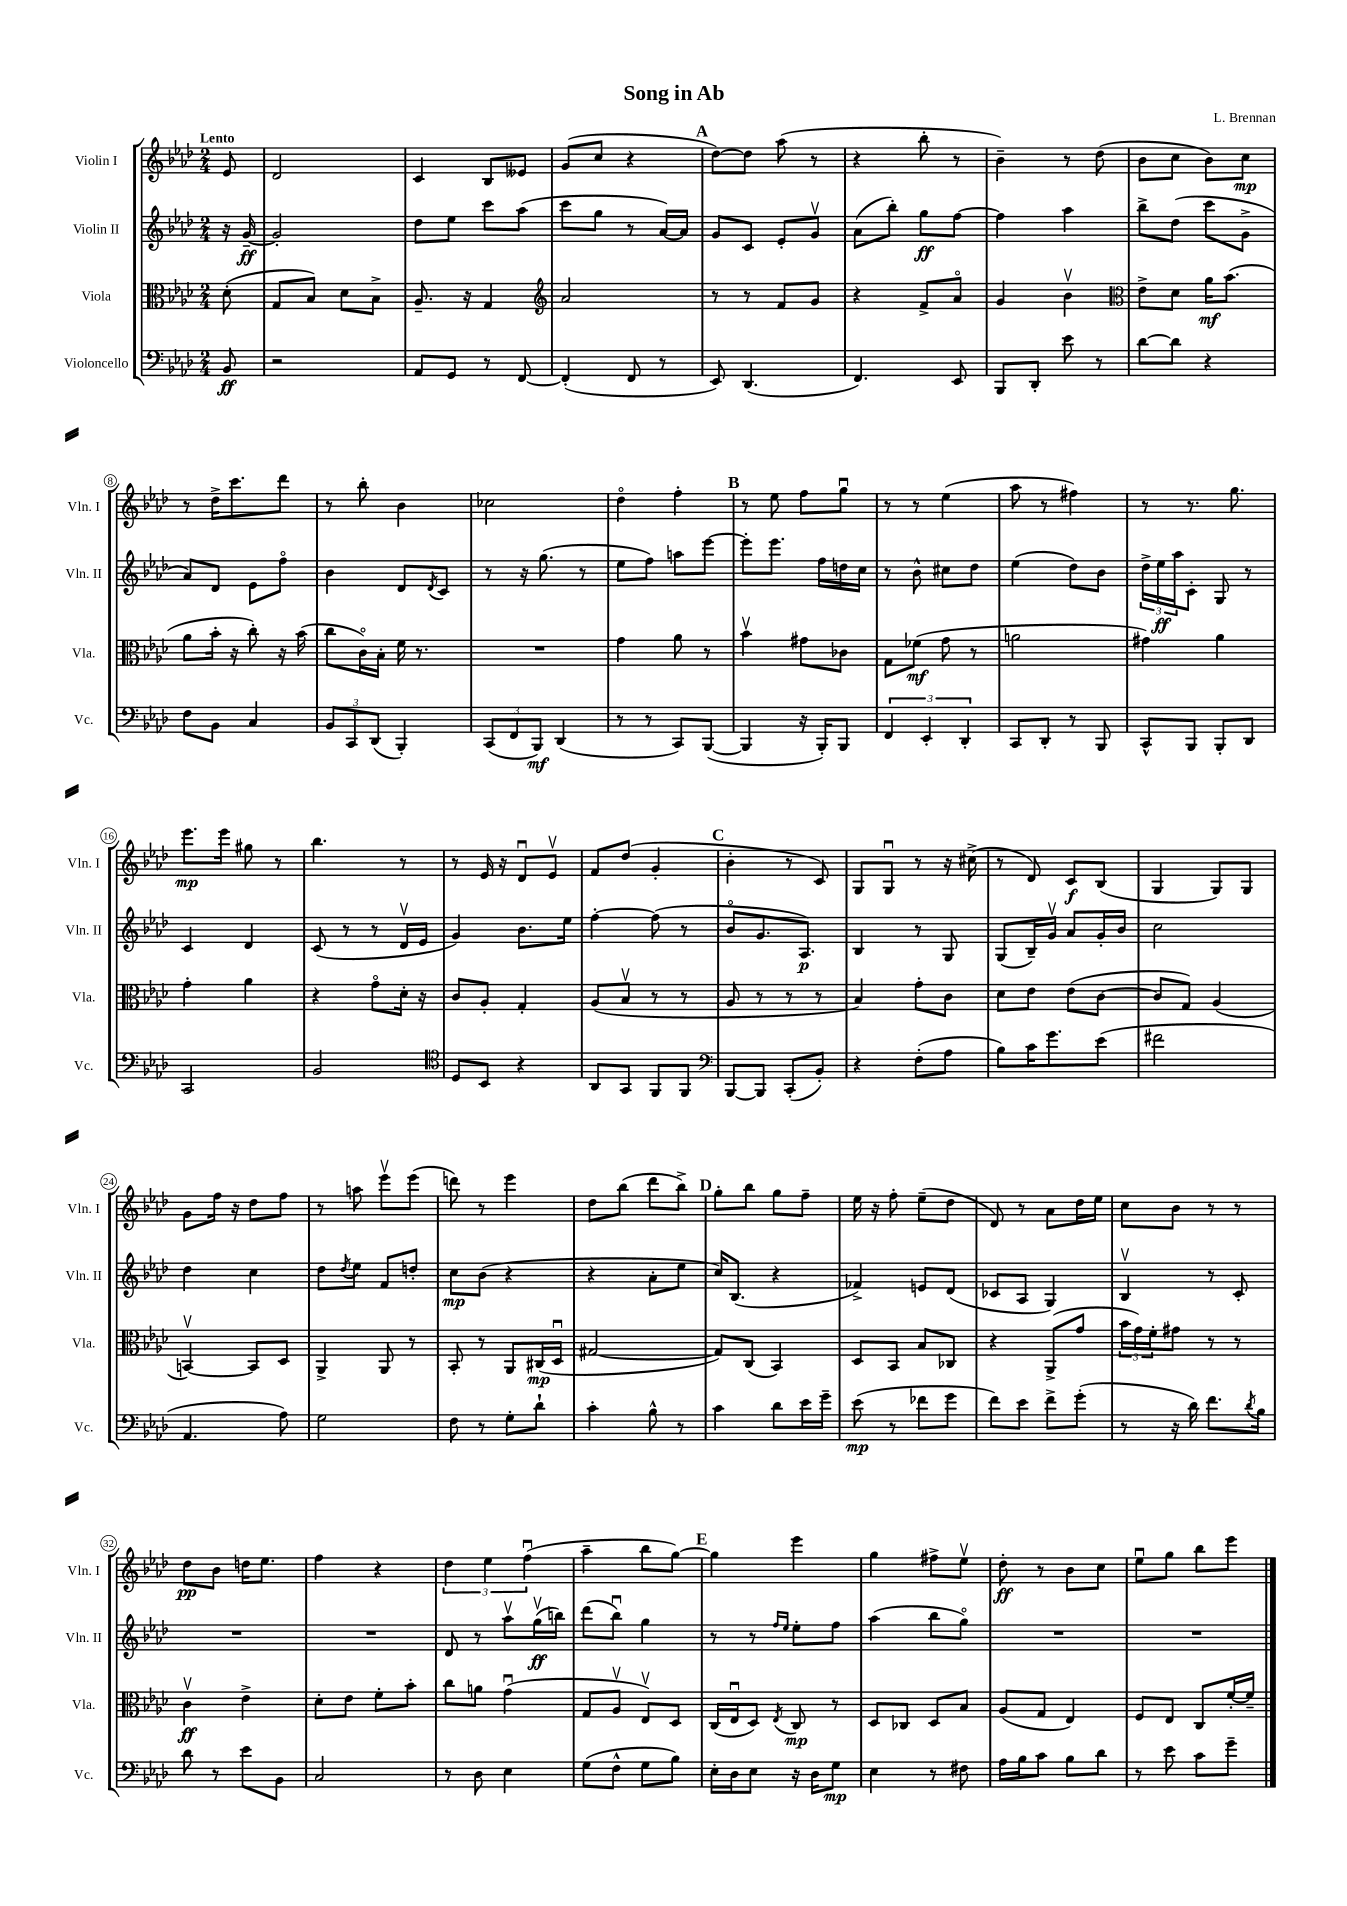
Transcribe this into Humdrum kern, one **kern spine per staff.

**kern	**kern	**kern	**kern
*staff4	*staff3	*staff2	*staff1
*clefF4	*clefC3	*clefG2	*clefG2
*k[b-e-a-d-]	*k[b-e-a-d-]	*k[b-e-a-d-]	*k[b-e-a-d-]
*M2/4	*M2/4	*M2/4	*M2/4
8BB-	(8d-'	16r	8e-
.	.	[16g~	.
=	=	=	=
2r	8G	2g']	2d-
.	8B-)	.	.
.	8d-	.	.
.	8B-^	.	.
=	=	=	=
8AA-	8.A-~	8dd-	4c
8GG	.	8ee-	.
.	16r	.	.
8r	4G	8ccc	8B-
[8FF	.	(8aa-	8e--
=	=	=	=
*	*clefG2	*	*
(4FF']	2a-	8ccc	(8g
.	.	8gg	8cc
8FF	.	8r	4r
8r	.	[16a-)	.
.	.	16a-]	.
=	=	=	=
8EE-)	8r	8g	[8dd-)
(4.DD-	8r	8c	8dd-]
.	8f	8e-'	(8aa-
.	8g	8gv	8r
=	=	=	=
4.FF)	4r	(8a-	4r
.	.	8bb-')	.
.	8f^	8gg	8bb-'
8EE-	8a-o	[8ff	8r
=	=	=	=
8BBB-	4g	4ff]	4b-~)
8DD-'	.	.	.
8e-	4b-v	4aa-	8r
8r	.	.	(8dd-
=	=	=	=
*	*clefC3	*	*
[8d-	8e-^	8bb-^	8b-
8d-]	8d-	(8dd-	8cc
4r	16a-	8ccc	8b-)
.	(8.b-	.	.
.	.	8g^	8cc
=	=	=	=
8F	8a-	8a-)	8r
8BB-	16b-'	8d-	16dd-^
.	16r	.	8.ccc
4C	8cc')	8e-	.
.	16r	8ffo	8ddd-
.	(16b-	.	.
=	=	=	=
12BB-	8cc	4b-	8r
12CC	.	.	.
.	16co)	.	8bb-'
(12DD-	.	.	.
.	16B-'	.	.
4BBB-')	16f	8d-	4b-
.	8.r	.	.
.	.	8qd-	.
.	.	8c	.
=	=	=	=
(12CC	2r	8r	2cc-
12FF	.	.	.
.	.	16r	.
12BBB-)	.	.	.
.	.	(8.gg	.
(4DD-	.	.	.
.	.	8r	.
=	=	=	=
8r	4g	8ee-	4dd-o
8r	.	8ff)	.
8CC)	8a-	8aa	4ff'
([8BBB-	8r	[8eee-	.
=	=	=	=
4BBB-]	4b-v	8eee-']	8r
.	.	8.eee-	8ee-
16r	8g#	.	8ff
16BBB-')	.	16ff	.
8BBB-	8c-	16dd	8ggu
.	.	16cc	.
=	=	=	=
6FF	8G	8r	8r
.	(8f-	8b-^^	8r
6EE-'	.	.	.
.	8g	8cc#	(4ee-
6DD-'	.	.	.
.	8r	8dd-	.
=	=	=	=
8CC	2a	(4ee-	8aa-
8DD-'	.	.	8r
8r	.	8dd-)	4ff#)
8BBB-	.	8b-	.
=	=	=	=
8CC^^	4g#)	24dd-^	8r
.	.	24ee-	.
.	.	24aa-	.
8BBB-	.	8c'	8.r
8BBB-'	4a-	8G	.
.	.	.	8.gg
8DD-	.	8r	.
=	=	=	=
2CC	4g'	4c	8.eee-
.	.	.	16eee-
.	4a-	4d-	8gg#
.	.	.	8r
=	=	=	=
2BB-	4r	(8c	4.bb-
.	.	8r	.
.	8go	8r	.
.	16d-'	16d-v	8r
.	16r	16e-	.
=	=	=	=
*clefC4	*	*	*
8D-	8c	4g)	8r
8BB-	8A-'	.	16e-
.	.	.	16r
4r	4G'	8.b-	8d-u
.	.	.	8e-v
.	.	16ee-	.
=	=	=	=
8AA-	(8A-	[4ff'	8f
8GG	8B-v	.	(8dd-
8FF	8r	(8ff]	4g'
8FF	8r	8r	.
=	=	=	=
*clefF4	*	*	*
[8BBB-	8A-	8b-o	4b-'
8BBB-]	8r	8.g	.
(8CC'	8r	.	8r
.	.	8.A-)	.
8BB-')	8r	.	8c)
=	=	=	=
4r	4B-)	4B-	8G
.	.	.	8Gu
(8F'	8g'	8r	8r
8A-	8c	8G	16r
.	.	.	(16cc#^
=	=	=	=
8B-)	8d-	(8G	8r
16c	8e-	16B-~)	8d-)
8.g	.	16gv	.
.	(8e-	8a-	8c
(8e-	[8c	16g'	(8B-
.	.	16b-	.
=	=	=	=
2f#	8c]	2cc	4G
.	8G)	.	.
.	(4A-	.	8G)
.	.	.	8G
=	=	=	=
4.AA-	[4BBv)	4dd-	8g
.	.	.	16ff
.	.	.	16r
.	8BB]	4cc	8dd-
8A-)	8D-	.	8ff
=	=	=	=
2G	4AA-^	8dd-	8r
.	.	8qdd-	.
.	.	8ee-	8aa
.	8AA-	8f	8eee-v
.	8r	8dd'	(8eee-
=	=	=	=
8F	8BB-'	8cc	8ddd)
8r	8r	(8b-	8r
8G'	8AA-	4r	4eee-
8d-`	(16C#	.	.
.	16D-u	.	.
=	=	=	=
4c'	[2G#	4r	8dd-
.	.	.	(8bb-
8B-^^	.	8a-'	8ddd-
8r	.	8ee-	8bb-^)
=	=	=	=
4c	8G#])	16cc)	8gg'
.	.	(8.B-	.
.	(8C	.	8bb-
8d-	4BB-)	4r	8gg
16e-	.	.	8ff~
16g~	.	.	.
=	=	=	=
(8e-	8D-	4f-^)	16ee-
.	.	.	16r
8r	8BB-	.	8ff'
8f-	8B-	8e	(8ee-~
8g	8C-	(8d-	8dd-
=	=	=	=
8f)	4r	8c-	8d-)
8e-	.	8A-	8r
8f^	(8AA-^	4G)	8a-
(8g'	8g	.	16dd-
.	.	.	16ee-
=	=	=	=
8r	24b-	4B-v	8cc
.	24g)	.	.
.	24f'	.	.
16r	8g#	.	8b-
16d-)	.	.	.
8.f	8r	8r	8r
.	8r	8c'	8r
8qd-	.	.	.
16B-	.	.	.
=	=	=	=
8d-	4cv	2r	8dd-
8r	.	.	8b-
8e-	4e-^	.	16dd
.	.	.	8.ee-
8BB-	.	.	.
=	=	=	=
2C	8d-'	2r	4ff
.	8e-	.	.
.	8f'	.	4r
.	8b-'	.	.
=	=	=	=
8r	8cc	8d-	6dd-
8D-	8a	8r	.
.	.	.	6ee-
4E-	(4gu	8aa-v	.
.	.	.	(6ffu
.	.	(16ggv	.
.	.	16bb)	.
=	=	=	=
(8G	8G	(8ddd-	4aa-~
8F^^	8A-v	8bb-u)	.
8G	8E-v)	4gg	8bb-
8B-)	8D-	.	[8gg)
=	=	=	=
16E-'	(16C	8r	4gg]
16D-	16E-u	.	.
8E-	8D-)	8r	.
.	.	16qqff	.
.	8qE-	16qqee-	.
16r	8C	8ee-'	4eee-
16D-	.	.	.
8G	8r	8ff	.
=	=	=	=
4E-	8D-	(4aa-	4gg
.	8C-	.	.
8r	8D-	8bb-	8ff#^
8F#	8B-	8ggo)	8ee-v
=	=	=	=
16A-	(8A-	2r	8dd-'
16B-	.	.	.
8c	8G	.	8r
8B-	4E-)	.	8b-
8d-	.	.	8cc
=	=	=	=
8r	8F	2r	8ee-u
8e-	8E-	.	8gg
8c	8C	.	8bb-
8g~	[16f'	.	8eee-
.	16f~]	.	.
==	==	==	==
*-	*-	*-	*-
